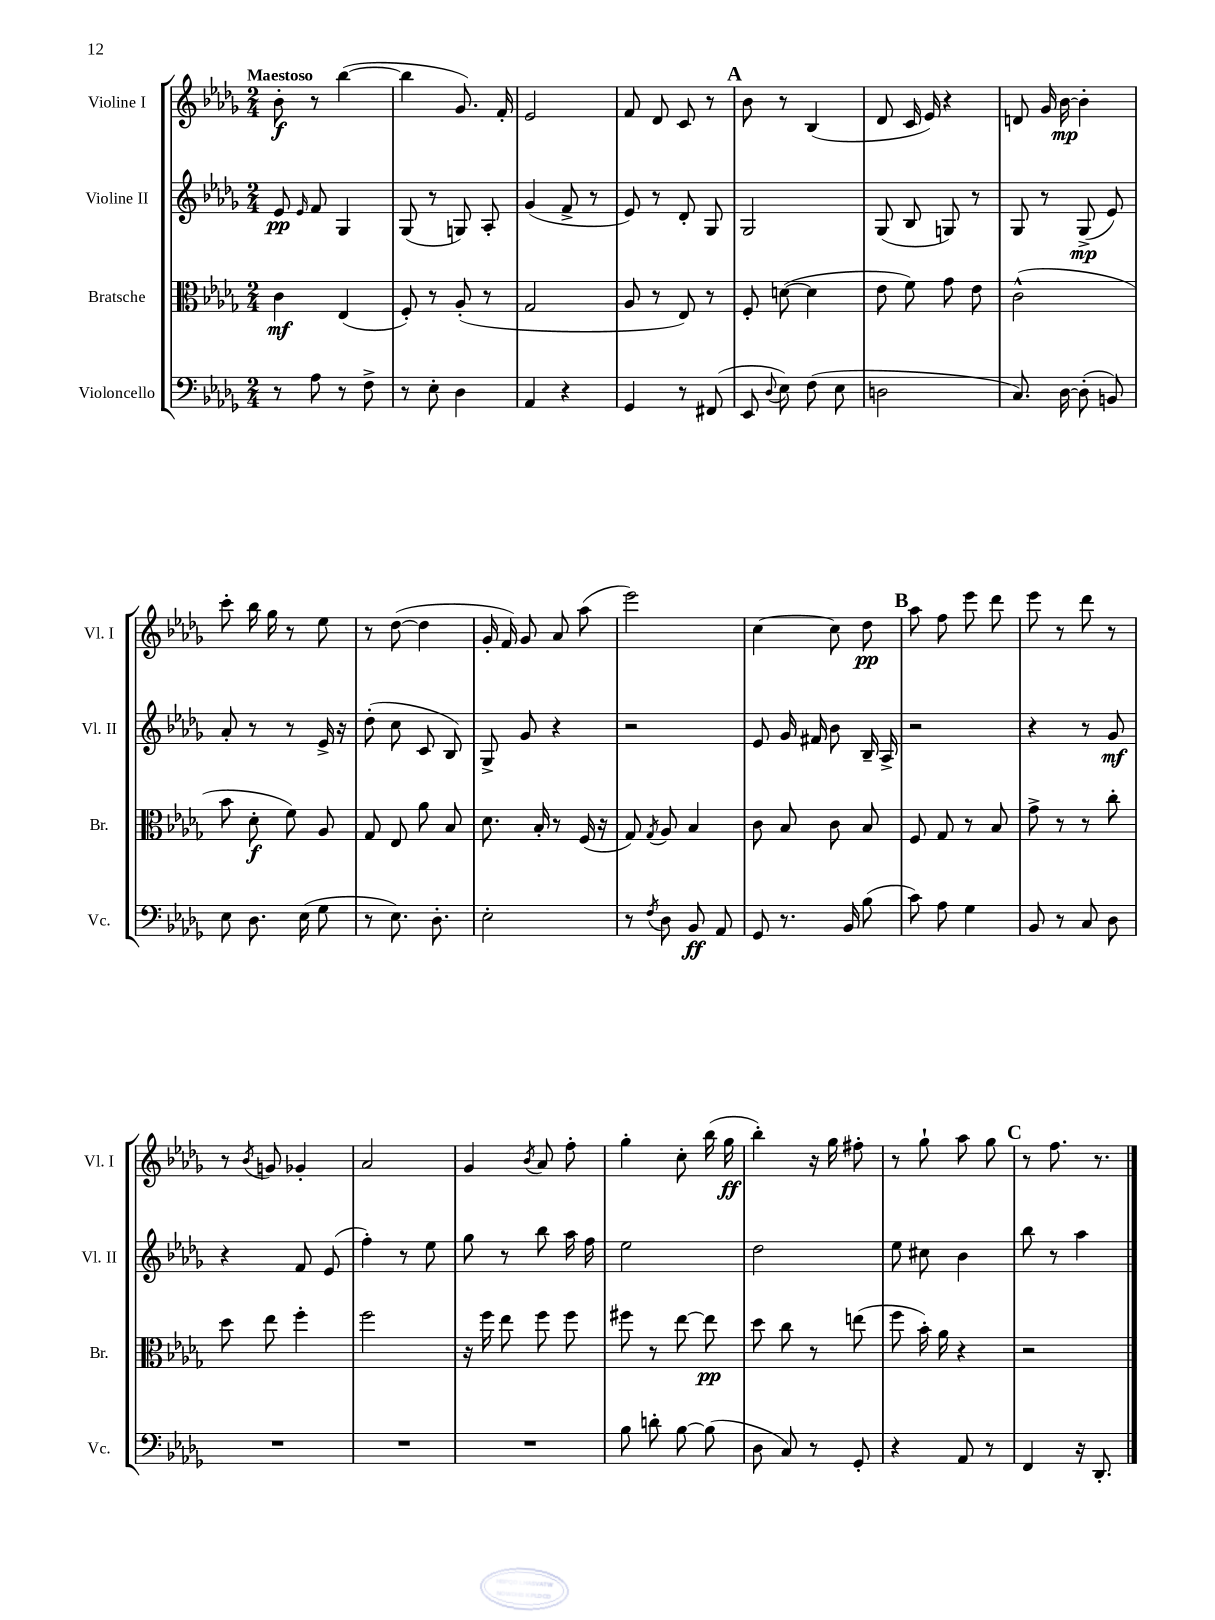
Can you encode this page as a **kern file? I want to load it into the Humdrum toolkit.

**kern	**kern	**kern	**kern
*staff4	*staff3	*staff2	*staff1
*clefF4	*clefC3	*clefG2	*clefG2
*k[b-e-a-d-g-]	*k[b-e-a-d-g-]	*k[b-e-a-d-g-]	*k[b-e-a-d-g-]
*M2/4	*M2/4	*M2/4	*M2/4
8r	4c	8e-	8b-'
.	.	16qqe-	.
8A-	.	8f	8r
8r	(4E-	4G-	([4bb-
8F^	.	.	.
=	=	=	=
8r	8F')	(8G-	4bb-]
8E-'	8r	8r	.
4D-	(8A-'	8G)	8.g-)
.	8r	8A-'	.
.	.	.	16f'
=	=	=	=
4AA-	2G-	(4g-	2e-
4r	.	8f^	.
.	.	8r	.
=	=	=	=
4GG-	8A-	8e-)	8f
.	8r	8r	8d-
8r	8E-)	8d-'	8c
(8FF#	8r	8G-	8r
=	=	=	=
8EE-	8F'	2G-	8b-
8qqD-	.	.	.
8E-)	([8d	.	8r
(8F	4d]	.	(4B-
8E-	.	.	.
=	=	=	=
2D	8e-	(8G-	8d-
.	8f)	8B-	16c
.	.	.	16e-)
.	8g-	8G)	4r
.	8e-	8r	.
=	=	=	=
8.C)	(2c^^	8G-	8d
.	.	8r	16g-
[16D-	.	.	[16b-
(8D-']	.	(8G-^	4b-']
8BB)	.	8e-)	.
=	=	=	=
8E-	8b-	8a-'	8ccc'
8.D-	8d-'	8r	16bb-
.	.	.	16gg-
.	8f)	8r	8r
(16E-	.	.	.
8G-	8A-	16e-^	8ee-
.	.	16r	.
=	=	=	=
8r	8G-	(8dd-'	8r
8.E-)	8E-	8cc	([8dd-
.	8a-	8c	4dd-]
8.D-'	.	.	.
.	8B-	8B-)	.
=	=	=	=
2E-'	8.d-	8G-^	16g-'
.	.	.	16f)
.	.	8g-	8g-
.	16B-'	.	.
.	8r	4r	8a-
.	(16F	.	(8aa-
.	16r	.	.
=	=	=	=
8r	8G-)	2r	2eee-)
8qF	8qG-	.	.
8D-	8A-	.	.
8BB-	4B-	.	.
8AA-	.	.	.
=	=	=	=
8GG-	8c	8e-	[4cc
8.r	8B-	16g-	.
.	.	16f#	.
.	8c	8b-	8cc]
16BB-	.	.	.
(8B-	8B-	16B-~	8dd-
.	.	16A-^	.
=	=	=	=
8c)	8F	2r	8aa-
8A-	8G-	.	8ff
4G-	8r	.	8eee-
.	8B-	.	8ddd-
=	=	=	=
8BB-	8g-^	4r	8eee-
8r	8r	.	8r
8C	8r	8r	8ddd-
8D-	8cc'	8g-	8r
=	=	=	=
2r	8dd-	4r	8r
.	.	.	8qb-
.	8ee-	.	8g
.	4ff'	8f	4g-'
.	.	(8e-	.
=	=	=	=
2r	2ff	4ff')	2a-
.	.	8r	.
.	.	8ee-	.
=	=	=	=
2r	16r	8gg-	4g-
.	16ff	.	.
.	8ee-	8r	.
.	.	.	8qb-
.	8ff	8bb-	8a-
.	8ff	16aa-	8ff'
.	.	16ff	.
=	=	=	=
8B-	8ff#	2ee-	4gg-'
8d'	8r	.	.
[8B-	[8ee-	.	8cc'
(8B-]	8ee-]	.	(16bb-
.	.	.	16gg-
=	=	=	=
8D-	8dd-	2dd-	4bb-')
8C)	8cc	.	.
8r	8r	.	16r
.	.	.	16gg-
8GG-'	(8ee	.	8ff#'
=	=	=	=
4r	8ff	8ee-	8r
.	16b-')	8cc#	8gg-`
.	16a-	.	.
8AA-	4r	4b-	8aa-
8r	.	.	8gg-
=	=	=	=
4FF	2r	8bb-	8r
.	.	8r	8.ff
16r	.	4aa-	.
8.DD-'	.	.	8.r
==	==	==	==
*-	*-	*-	*-
